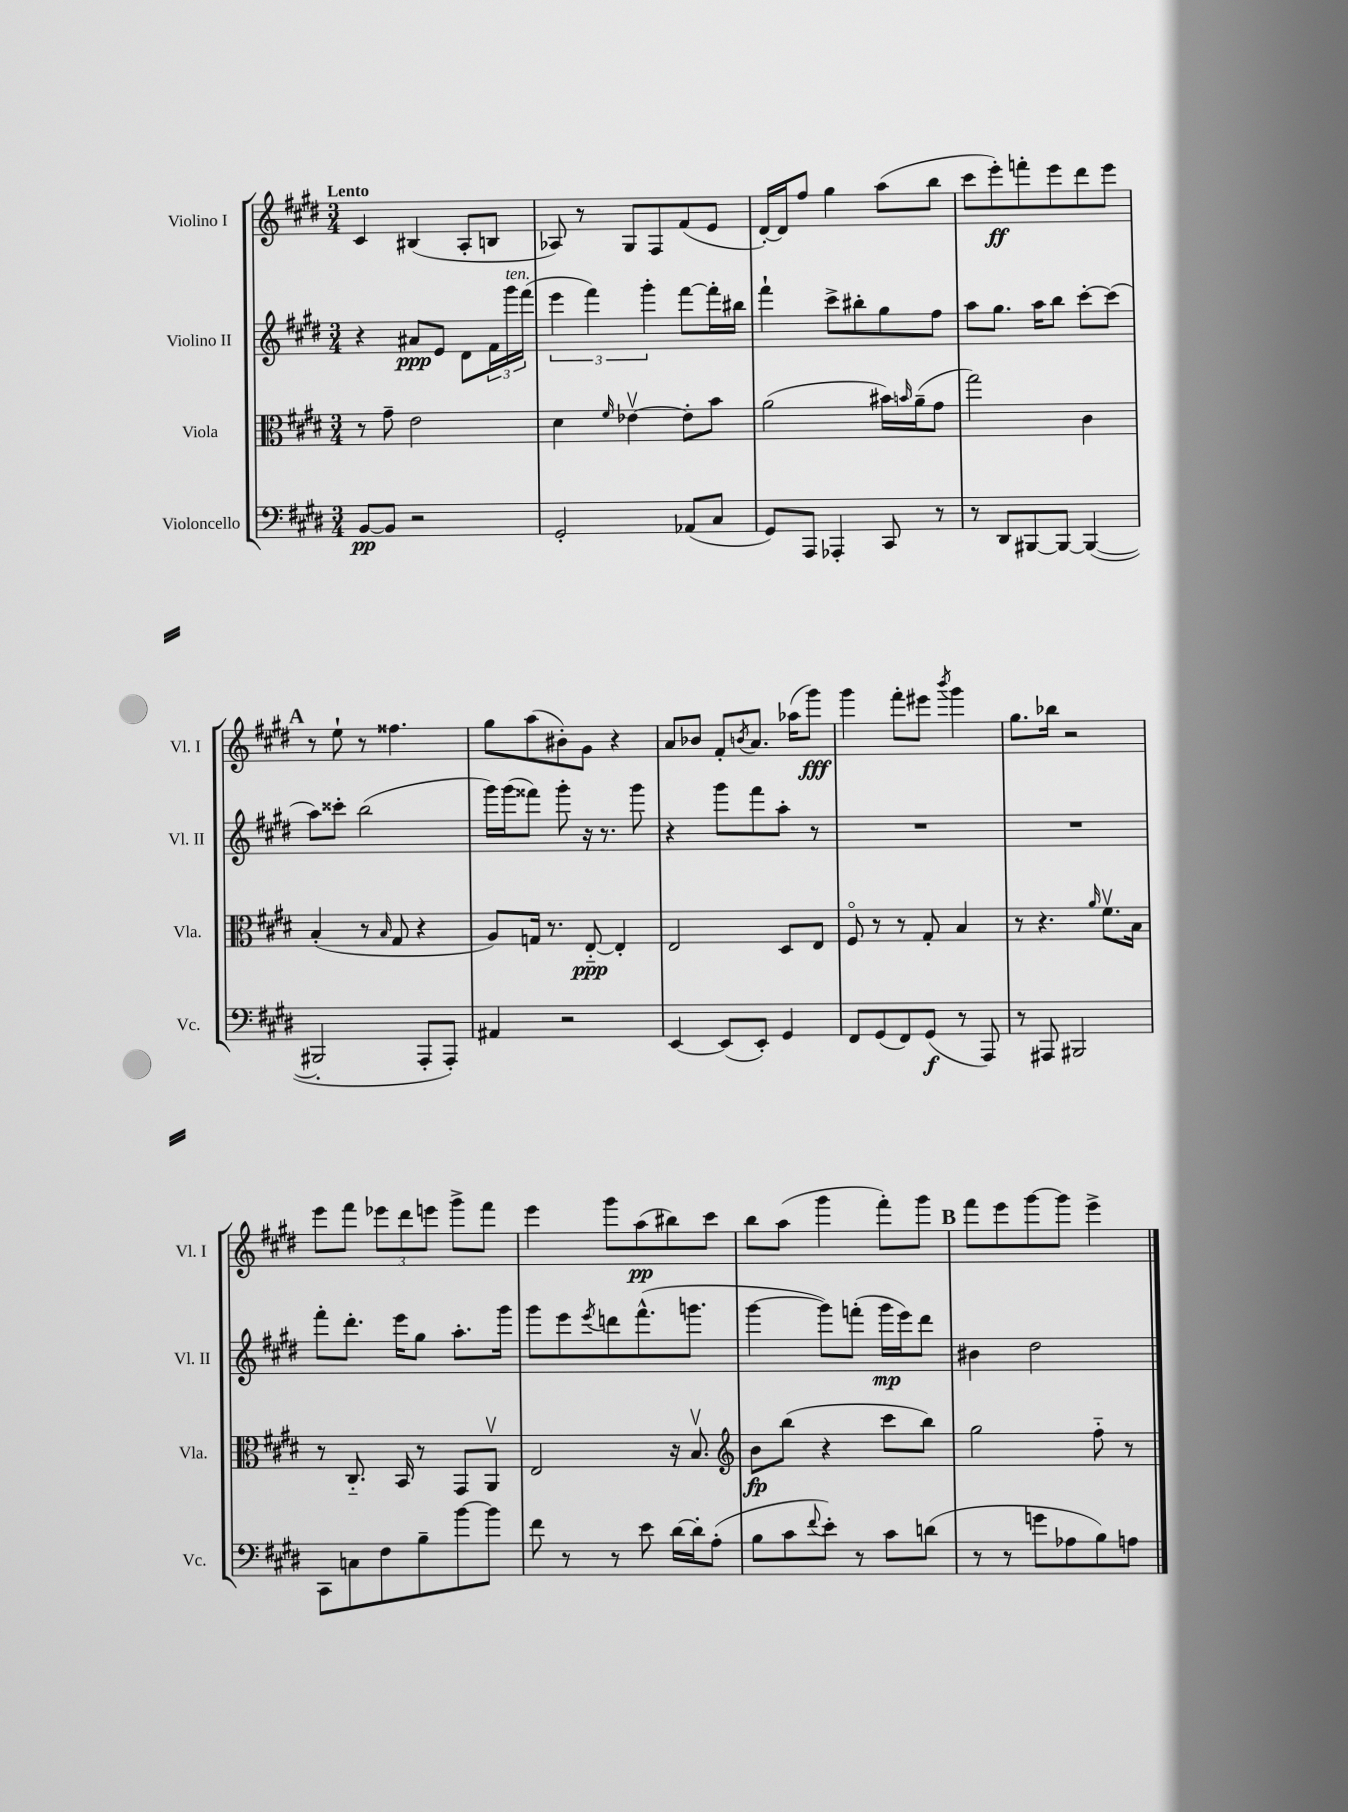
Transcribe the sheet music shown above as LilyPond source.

<<
\new StaffGroup <<
\new Staff = "s0" \with { instrumentName = "Violino I" shortInstrumentName = "Vl. I" } {
    \clef treble \key e \major \numericTimeSignature \time 3/4 \tempo "Lento"
    cis'4 bis4( a8-. b8 |
    aes8) r8 gis8 fis8 fis'8( e'8 |
    dis'16~-.) dis'16 fis''8 gis''4 a''8( b''8 |
    cis'''8 e'''8-.\ff) f'''8-. e'''8 dis'''8 e'''8 |
    \mark \markup { \bold "A" } r8 e''8-! r8 fisis''4. |
    gis''8 a''8( bis'8-.) gis'8 r4 |
    a'8 bes'8 fis'8-. \acciaccatura { b'8 } a'8. aes''16( gis'''8\fff) |
    gis'''4 fis'''8-. eis'''8 \acciaccatura { b'''8 } gis'''4 |
    gis''8. bes''16 r2 |
    e'''8 fis'''8 \tuplet 3/2 { ees'''8 dis'''8 e'''8 } gis'''8-> fis'''8 |
    e'''4 gis'''8 a''8\pp( bis''8) cis'''8 |
    b''8 a''8( gis'''4 fis'''8-.) gis'''8 |
    \mark \markup { \bold "B" } fis'''8 e'''8 gis'''8~ gis'''8 e'''4-> \bar "|." |
}
\new Staff = "s1" \with { instrumentName = "Violino II" shortInstrumentName = "Vl. II" } {
    \clef treble \key e \major \numericTimeSignature \time 3/4
    r4 ais'8\ppp e'8 dis'8 \tuplet 3/2 { fis'16 gis'''16^\markup { \italic "ten." } fis'''16( } |
    \tuplet 3/2 { e'''4 fis'''4) gis'''4-. } fis'''8~ fis'''16-. bis''16 |
    fis'''4-! cis'''8-> bis''8-. gis''8 fis''8 |
    a''8 gis''8. a''16 b''8 cis'''8~-. cis'''8( |
    \mark \markup { \bold "A" } a''8) cisis'''8-. b''2( |
    gis'''16) gis'''16( fisis'''8) gis'''8-. r16 r8. gis'''8 |
    r4 gis'''8 fis'''8 a''8-. r8 |
    R2. |
    R2. |
    fis'''8-. dis'''8.-. e'''16 gis''8 a''8.-. gis'''16 |
    gis'''8 e'''8 \acciaccatura { e'''8 } d'''8 fis'''8.-^( g'''8. |
    gis'''4~ gis'''8) f'''8-.( gis'''16\mp e'''16) dis'''8 |
    \mark \markup { \bold "B" } bis'4 dis''2 \bar "|." |
}
\new Staff = "s2" \with { instrumentName = "Viola" shortInstrumentName = "Vla." } {
    \clef alto \key e \major \numericTimeSignature \time 3/4
    r8 gis'8-- e'2 |
    dis'4 \grace { fis'16 } ees'4~\upbow ees'8-. b'8 |
    a'2( bis'16) \grace { b'16 } a'16--( gis'8 |
    gis''2) cis'4 |
    \mark \markup { \bold "A" } b4-.( r8 \grace { b16 } gis8 r4 |
    a8) g16 r8. e8~-_\ppp e4-. |
    e2 dis8 e8 |
    fis8\flageolet r8 r8 gis8-. b4 |
    r8 r4. \grace { a'16 } fis'8.\upbow b16 |
    r8 cis8.-_ b,16 r8 gis,8 a,8\upbow |
    e2 r16 b8.\upbow |
    \clef treble b'8\fp b''8( r4 cis'''8 b''8) |
    \mark \markup { \bold "B" } gis''2 fis''8-_ r8 \bar "|." |
}
\new Staff = "s3" \with { instrumentName = "Violoncello" shortInstrumentName = "Vc." } {
    \clef bass \key e \major \numericTimeSignature \time 3/4
    b,8~\pp b,8 r2 |
    gis,2-. aes,8( cis8 |
    gis,8) a,,8 aes,,4-. cis,8 r8 |
    r8 dis,8 bis,,8~ bis,,8~ bis,,4~( |
    \mark \markup { \bold "A" } bis,,2-. a,,8-. a,,8-.) |
    ais,4 r2 |
    e,4~ e,8( e,8-.) gis,4 |
    fis,8 gis,8( fis,8) gis,8\f( r8 a,,8) |
    r8 ais,,8 bis,,2 |
    cis,8 c8 fis8 b8-- b'8~ b'8 |
    fis'8 r8 r8 e'8 dis'16~ dis'16-. a8-.( |
    b8 cis'8 \appoggiatura { fis'8 } e'8-.) r8 cis'8 d'8( |
    \mark \markup { \bold "B" } r8 r8 g'8 aes8 b8) a8 \bar "|." |
}
>>
>>
\layout { \context { \Score \remove "Bar_number_engraver" } }
